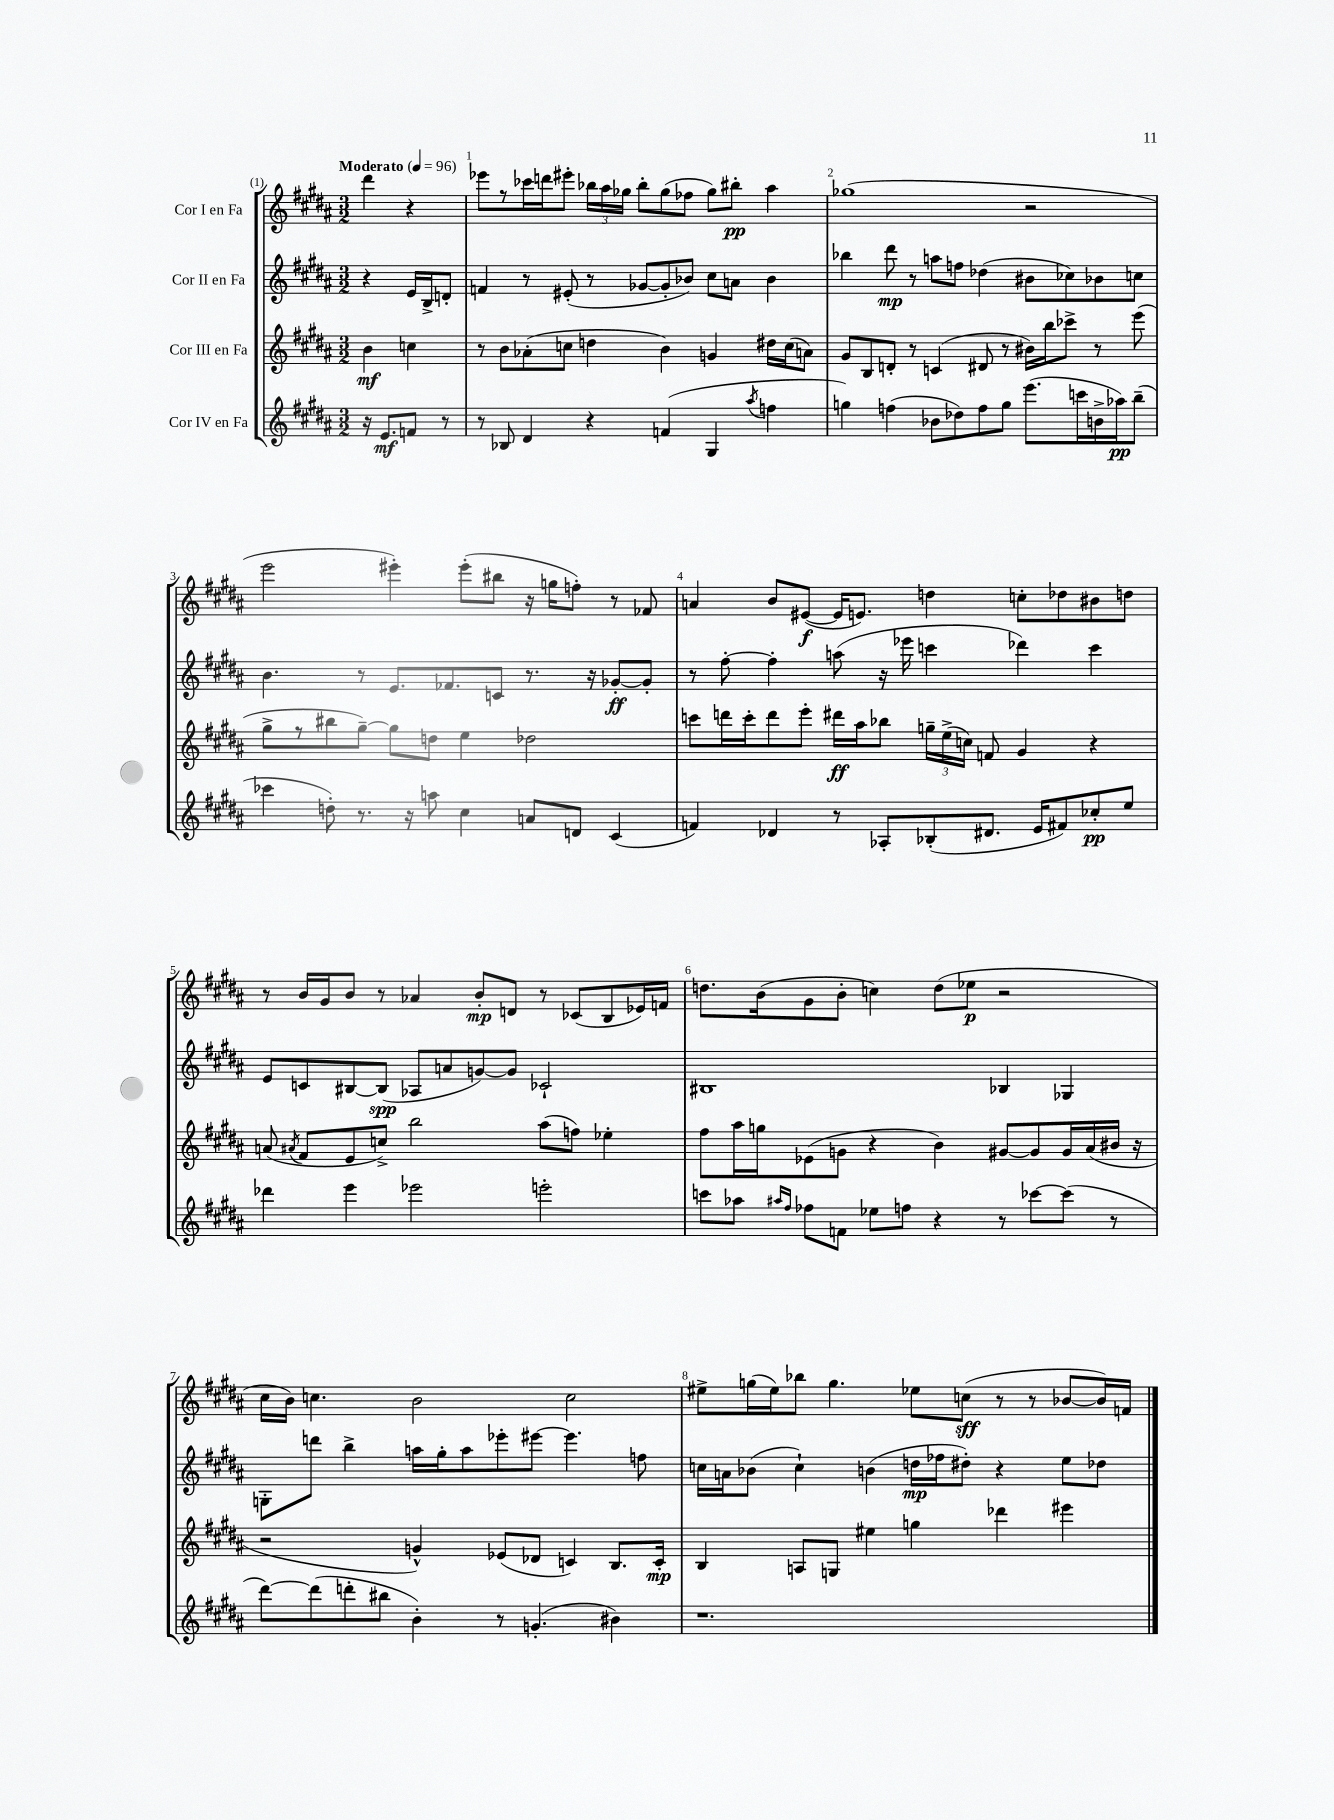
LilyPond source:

<<
\new StaffGroup <<
\new Staff = "s0" \with { instrumentName = "Cor I en Fa" } {
    \clef treble \key b \major \numericTimeSignature \time 3/2 \partial 2 \tempo "Moderato" 4 = 96
    \autoBeamOff dis'''4 r4 |
    ees'''8[ r8 ces'''16 d'''16 eis'''8]-. \tuplet 3/2 { bes''16[ ais''16 ges''16] } bes''8[-. ges''8( fes''8] ges''8[) bis''8]-.\pp ais''4 |
    ges''1( r2 |
    e'''2 eis'''4-.) eis'''8[-.( bis''8] r16 g''16[ f''8]-.) r8 fes'8 |
    a'4 b'8[ eis'8]~\f( eis'16[ e'8.]) d''4 c''8[-. des''8 bis'8 d''8] |
    r8 b'16[ gis'16 b'8] r8 aes'4 b'8[-.\mp d'8] r8 ces'8[( b8 ees'16) f'16] |
    d''8.[ b'16( gis'8 b'8]-. c''4) d''8[( ees''8]\p r2 |
    cis''16[ b'16]) c''4. b'2 c''2 |
    eis''8[-> g''16( eis''16) bes''8] g''4. ees''8[ c''8]\sff( r8 r8 bes'8[~ bes'16) f'16] \bar "|." |
}
\new Staff = "s1" \with { instrumentName = "Cor II en Fa" } {
    \clef treble \key b \major \numericTimeSignature \time 3/2 \partial 2
    \autoBeamOff r4 e'16[ b16-> d'8]-. |
    f'4 r8 eis'8-.( r8 ges'8[~ ges'8-. bes'8]) cis''8[ a'8] bes'4 |
    bes''4 dis'''8\mp r8 a''8[ f''8] des''4( bis'8[ ces''8) bes'8 c''8] |
    b'4. r8 e'8.[ fes'8. c'8] r8. r16 ges'8[~-.\ff ges'8]-. |
    r8 fis''8~-. fis''4-. a''8( r16 ees'''16 c'''4 des'''4) c'''4 |
    e'8[ c'8 bis8~ bis8]\spp( aes8[ a'8 g'8~) g'8] ces'2-! |
    bis1 bes4 ges4 |
    g8[-. d'''8] b''4-> a''16[ gis''16-. a''8 ees'''8-. eis'''8]~ eis'''4. f''8 |
    c''16[ a'16 bes'8]( c''4-!) b'4( d''16[\mp fes''16 dis''8]-.) r4 e''8[ des''8] \bar "|." |
}
\new Staff = "s2" \with { instrumentName = "Cor III en Fa" } {
    \clef treble \key b \major \numericTimeSignature \time 3/2 \partial 2
    \autoBeamOff b'4\mf c''4 |
    r8 b'8[ aes'8-.( c''8] d''4 b'4) g'4 dis''16[ c''16( a'8]) |
    gis'8[ b8 d'8]-. r8 c'4( dis'8 r8 bis'16[) b''16 ces'''8]-> r8 e'''8( |
    gis''8[-> r8 bis''8 gis''8]~--) gis''8[ d''8] e''4 des''2 |
    c'''8[ d'''16 c'''16-. d'''8 e'''8]-. dis'''16[\ff ais''16 bes''8] \tuplet 3/2 { g''16[-- e''16->( c''16]) } f'8 gis'4 r4 |
    a'8( \acciaccatura { ais'8 } fis'8[ e'8 c''8]->) b''2 ais''8[( f''8]) ees''4-. |
    fis''8[ ais''16 g''16 ees'8( g'8] r4 b'4) gis'8[~ gis'8 gis'16 ais'16( bis'16] r16 |
    r2 g'4-^) ees'8[( des'8] c'4) b8.[ c'16]-.\mp |
    b4 a8[ g8] eis''4 g''4 des'''4 eis'''4 \bar "|." |
}
\new Staff = "s3" \with { instrumentName = "Cor IV en Fa" } {
    \clef treble \key b \major \numericTimeSignature \time 3/2 \partial 2
    \autoBeamOff r16 e'8.[\mf f'8] r8 |
    r8 bes8 dis'4 r4 f'4( gis4 \acciaccatura { ais''8 } f''4 |
    g''4) f''4( bes'8[ des''8) f''8 g''8] e'''8.[( c'''16 b'16-> aes''16\pp) b''8]--( |
    ces'''4 d''8-.) r8. r16 a''8 cis''4 a'8[ d'8] cis'4( |
    f'4) des'4 r8 aes8[-. bes8-.( dis'8.] e'16[ fis'8) ces''8-.\pp e''8] |
    des'''4 e'''4 ees'''2 e'''2-. |
    c'''8[ aes''8] \grace { ais''16[ fis''16] } fes''8[ f'8] ees''8[ f''8] r4 r8 ces'''8[~ ces'''8]( r8 |
    dis'''8[~) dis'''8( d'''8-. bis''8] b'4-.) r8 g'4.-.( bis'4) |
    r1. \bar "|." |
}
>>
>>
\layout { \context { \Score \override BarNumber.break-visibility = ##(#f #t #t) barNumberVisibility = #all-bar-numbers-visible } }
